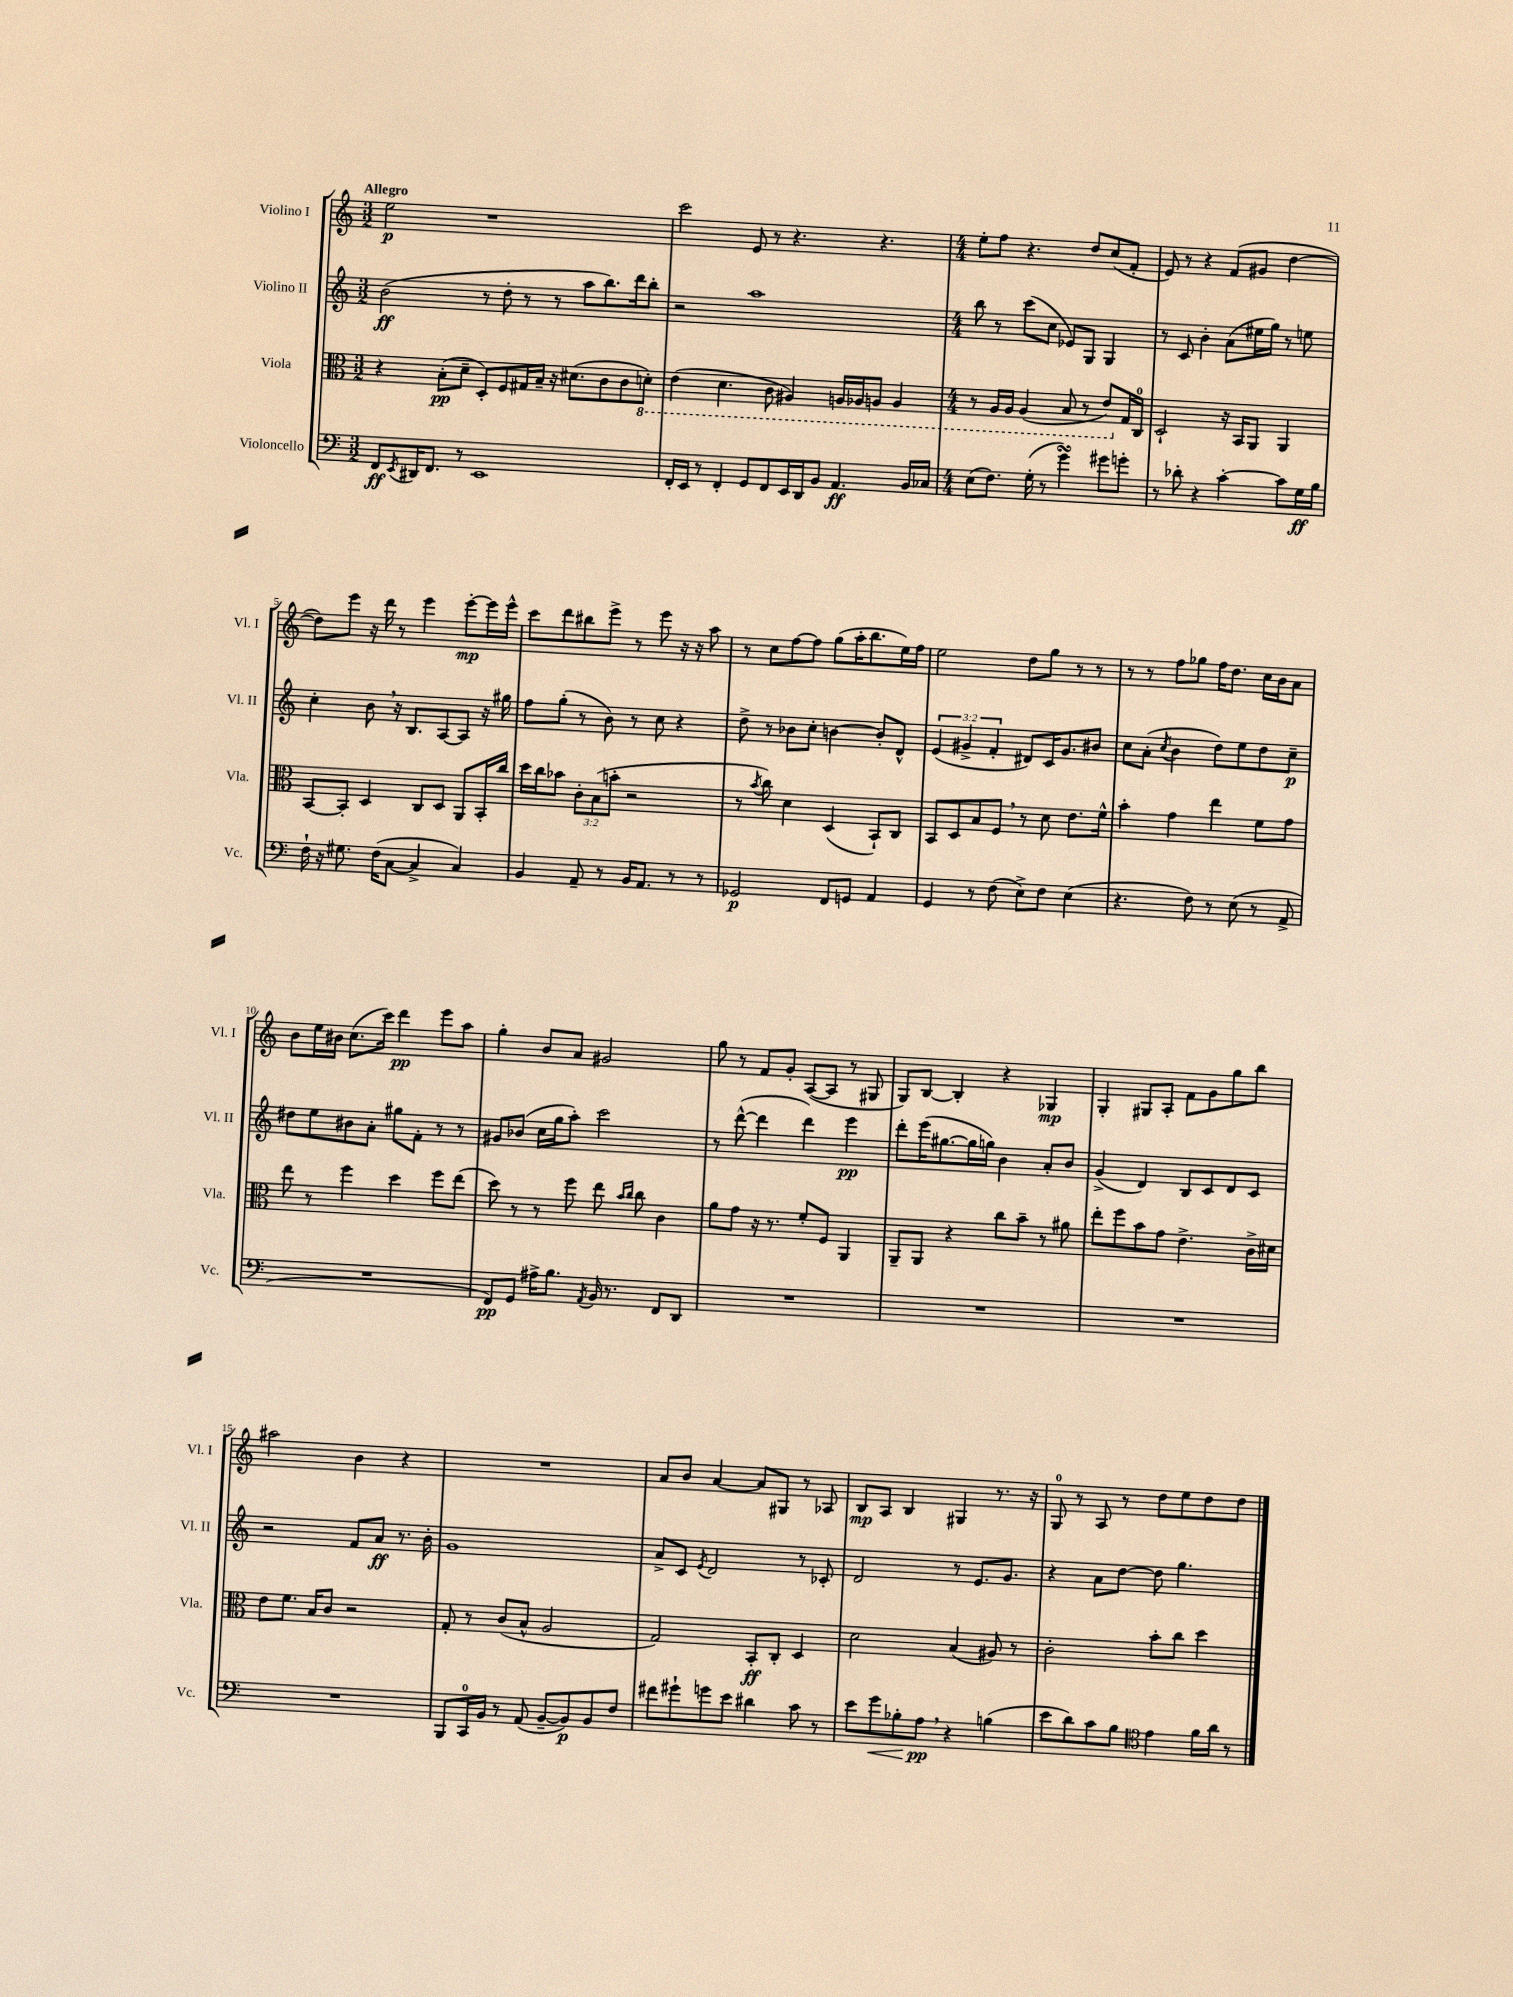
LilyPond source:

<<
\new StaffGroup <<
\new Staff = "s0" \with { instrumentName = "Violino I" shortInstrumentName = "Vl. I" } {
    \clef treble \key c \major \numericTimeSignature \time 3/2 \tempo "Allegro"
    e''2\p r1 |
    c'''2 e'8 r8 r4. r4. |
    \numericTimeSignature \time 4/4 e''8-. f''8 r4. d''8 c''8( f'8-. |
    e'8) r8 r4 f'8( gis'8 d''4~ |
    d''8) e'''8 r16 d'''16 r8 e'''4 e'''8~-.\mp e'''16 e'''16-^ |
    c'''8 d'''8 bis''8 e'''8-> r8 e'''8 r16 r16 a''8 |
    r8 c''8 f''8~ f''8 g''8( a''16-. b''8. e''16) f''16 |
    e''2 d''8 g''8 r8 r8 |
    r8 r8 f''8 ges''8 f''16 d''8. c''16 b'16 a'8 |
    b'8 e''16 bis'16 c''8.( c'''16) d'''4\pp e'''8 a''8 |
    g''4-. b'8 a'8 gis'2 |
    g''8 r8 f'8 g'8-. a8~( a8 r8 gis8 |
    g8) b8~ b4-. r4 ges4\mp |
    g4-. gis8 a8-. f'8 g'8 g''8 b''8 |
    ais''2 b'4 r4 |
    R1 |
    a'8 b'8 a'4~ a'8 gis8 r8 aes8 |
    b8\mp a8 b4 gis4 r8. r16 |
    g8-0 r8 a8 r8 d''8 e''8 d''8 d''8 \bar "|." |
}
\new Staff = "s1" \with { instrumentName = "Violino II" shortInstrumentName = "Vl. II" } {
    \clef treble \key c \major \numericTimeSignature \time 3/2 \override Staff.TupletNumber.text = #tuplet-number::calc-fraction-text
    b'2\ff( r8 d''8-. r8 r8 a''8 b''8.) d'''16 b''8-. |
    r2 a''1 |
    \numericTimeSignature \time 4/4 b''8 r8 c'''8( c''8 ees'8) g8 g4 |
    r8 c'8 b'4-. a'8( eis''16 g''16) r8 e''8 |
    c''4-. b'8 \breathe r16 b8. a8~ a8 r16 gis''16 |
    f''8 g''8-.( r8 b'8) r8 c''8 r4 |
    d''8-> r8 bes'8 c''8-. b'4~ b'8-. d'8-^ |
    \tuplet 3/2 { e'4( gis'4-> f'4-. } dis'8) c'16 gis'8. bis'8 |
    c''8 a'8-.( \acciaccatura { c''8 } b'4 d''8) e''8 d''8 c''8--\p |
    dis''8 e''8 bis'8 a'8-. gis''8 f'8-. r8 r8 |
    gis'8 bes'8( c''16 g''16 a''8-.) c'''2 |
    r8 d'''8~-^( d'''4 d'''4) e'''4\pp |
    d'''8-. e'''16( gis''8.~ gis''16 g''16) b'4 a'8-. b'8 |
    g'4->( d'4) b8 c'8 d'8 c'8 |
    r2 f'8 a'8\ff r8. b'16-. |
    g'1 |
    a'8-> c'8 \acciaccatura { e'8 } d'2 r8 ces'8-. |
    d'2 r8 e'8. g'8. |
    r4 a'8 d''8~ d''8 g''4. \bar "|." |
}
\new Staff = "s2" \with { instrumentName = "Viola" shortInstrumentName = "Vla." } {
    \clef alto \key c \major \numericTimeSignature \time 3/2 \override Staff.TupletNumber.text = #tuplet-number::calc-fraction-text
    r4 b8-.\pp( d'8-- d8-.) f8 gis16 b16-- r16 dis'8.( c'8 c'8 \ottava #-1 d!8-.) |
    e4( d4. c8 ais,4) a,16 aes,16 a,8 a,4 |
    \numericTimeSignature \time 4/4 r8 a,16 a,16 a,4( b,8 r8 e8) \ottava #0 g16 c16-0 |
    d2-! r16 b,16 a,8 a,4 |
    b,8~ b,8-. d4 c8 d8 a,8 b,16-. c''16 |
    d''16 c''16 bes'8 \tuplet 3/2 { c'8-. b8( b'8-. } r2 |
    r8 \acciaccatura { b'8 } c''8) d'4 d4( b,8-!) c8 |
    b,8 d8 b8 f8 \breathe r8 d'8 e'8. f'16-^ |
    b'4-. g'4 e''4 f'8 g'8 |
    e''8 r8 f''4 d''4 f''8 e''8( |
    d''8) r8 r8 f''8 e''8 \grace { b'16 c''16 } c''8 c'4 |
    a'8 g'8 r16 r8. f'8-. f8 a,4 |
    a,8-- a,8 r4 c''8 b'8-- r8 ais'8 |
    e''8-. f''8 b'8 g'8 e'4.-> c'16-> dis'16 |
    e'8 f'8. b16 c'8 r2 |
    g8-. r8 c'8( b8-^ a2 |
    g2) b,8-.\ff c8-. d4 |
    d'2 b4( ais8) r8 |
    c'2-. b'8-. c''8 d''4 \bar "|." |
}
\new Staff = "s3" \with { instrumentName = "Violoncello" shortInstrumentName = "Vc." } {
    \clef bass \key c \major \numericTimeSignature \time 3/2
    f,8\ff \acciaccatura { e,8 } dis,16 f,8. r8 e,1 |
    f,16-. e,16 r8 f,4-. g,8 f,8 e,16 d,16 b,8 a,4.\ff b,16 ces16 |
    \numericTimeSignature \time 4/4 e8( f8.) g16-.( r8 g'4\turn) gis'8 g'8-. |
    r8 des'8-. r4 c'4~-. c'8 g16\ff b16 |
    f16-! r16 gis8. f16( c8~ c4-> c4) |
    b,4 a,8-- r8 b,16 a,8. r8 r8 |
    ges,2\p f,8 g,8 a,4 |
    g,4 r8 f8( e8->) f8 e4( |
    r4. f8) r8 e8( r8 a,8-> |
    R1 |
    f,8\pp) g,8 ais16-> b8. \acciaccatura { a,8 } b,16 r8. f,8 d,8 |
    R1 |
    R1 |
    R1 |
    R1 |
    b,,8 c,16-0 b,16 r8 a,8( b,8~-- b,8\p) b,8 f8 |
    fis'8 gis'8-! g'8 e'8 dis'4 c'8 r8 |
    e'8 g'8\< bes8-. a8\pp\! \breathe r4 b4( |
    e'8 d'8) c'8 b8 \clef tenor e'4 f'16 a'16 r8 \bar "|." |
}
>>
>>
